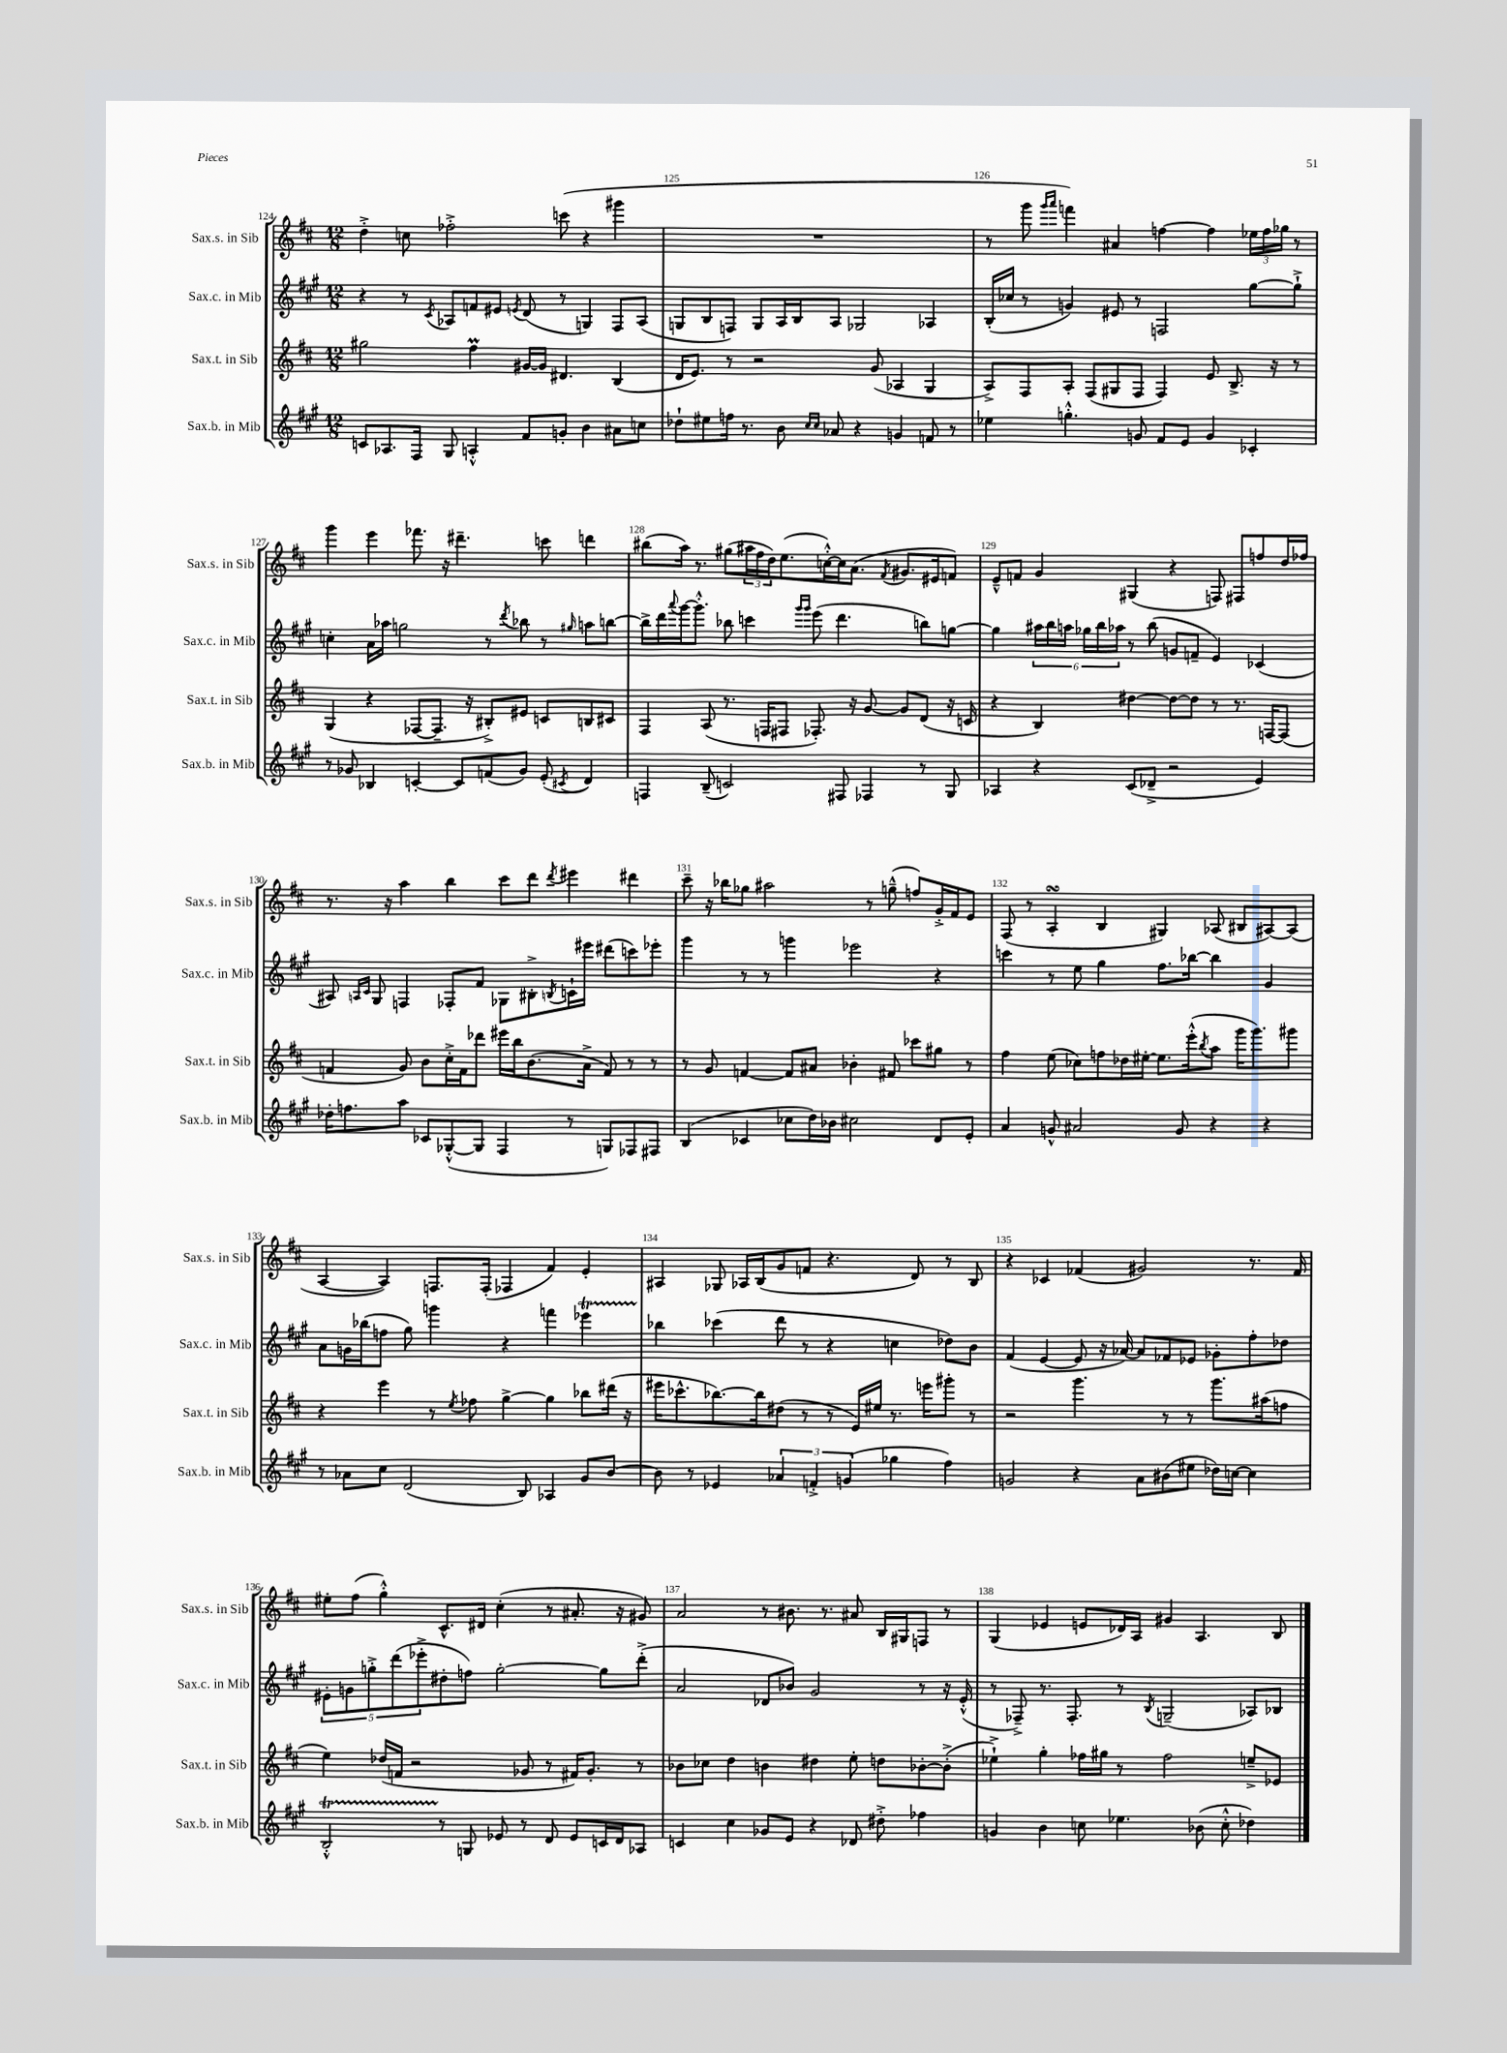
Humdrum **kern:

**kern	**kern	**kern	**kern
*part4	*part3	*part2	*part1
*staff4	*staff3	*staff2	*staff1
*I"Sax.b. in Mib	*I"Sax.t. in Sib	*I"Sax.c. in Mib	*I"Sax.s. in Sib
*I'Sax.b. in Mib	*I'Sax.t. in Sib	*I'Sax.c. in Mib	*I'Sax.s. in Sib
*clefG2	*clefG2	*clefG2	*clefG2
*k[f#c#g#]	*k[f#c#]	*k[f#c#g#]	*k[f#c#]
*M12/8	*M12/8	*M12/8	*M12/8
=124	=124	=124	=124
8cn/L	2gg#X\	4r	4dd'^\
8.A-X/	.	.	.
.	.	8r	8ccn\
16F#/Jk	.	.	.
.	.	8qc#/	.
8G#/	.	8A-X/L	2ff-X'^\
4An'^^/	4ff#m\	8fn/	.
.	.	8e#X/J	.
.	.	8qen/	.
8f#/L	[16g#X/LL	(8d/	.
.	16g#/JJ]	.	.
8gn'/J	4.d#X/	8r	(8cccn\
4b\	.	4Gn/)	4r
8a#X\L	(4B/	8F#/L	4ggg#X\
8ccn\J	.	(8A-/J	.
=125	=125	=125	=125
8dd-X`\L	16d/KL	8Gn/L	1.r
.	8.e/J)	.	.
8ee#X\	.	8B/	.
16ffn\Jk	8r	8Fn/J)	.
8.r	.	.	.
.	2r	8G/L	.
8b\	.	16A/L	.
.	.	16B/J	.
16qqcc#/LL	.	.	.
16qqcc#/JJ	.	.	.
8a-X/	.	8A/J	.
4r	.	2G-X/	.
.	(8g/	.	.
4gn/	4A-X/	.	.
8fn/	4G/	4A-X/	.
8r	.	.	.
=126	=126	=126	=126
4ee-X\	8A^/L)	(16B'/LL	8r
.	.	16cc-X/JJ	.
.	8F#/	8r	8ggg\
.	.	.	16qqggg/LL
.	.	.	16qqaaa/JJ
4.ggn'^^\	8A'/J	4gn/)	4fffn\)
.	(8F#/L	.	.
.	8G#X/	8e#X/	4a#X/
8gn/	8F#/J	8r	.
8f#/L	4F#/)	2Fn/	[4ffn\
8e/J	.	.	.
4g/	8e/	.	4ff\]
.	8.B^/	.	.
4c-X'/	.	[8gg#\L	24ee-X\LL
.	.	.	24ff\
.	16r	.	.
.	.	.	24gg-X\JJ
.	8r	8gg#`^\J]	8r
!!LO:LB:g=z
=127	=127	=127	=127
8r	(4G/	4ccn'\	4ggg\
8g-X/	.	.	.
4B-X/	4r	16a\LL	4eee\
.	.	16aa-X\JJ	.
.	.	2ggn\	.
[4cn'/	[8F-X/L	.	8.fff-X\
.	8.F-~/J]	.	.
.	.	.	16r
8c/L]	.	.	4.ddd#X~\
.	16r	.	.
(8fn/	8B#X'^/L)	8r	.
.	.	8qddd/	.
8g-/J)	8e#X/J	8bb-X\	.
(8e'/	8cn/L	8r	8cccn\
8qc#X/	.	16qqgg#X/	.
4d/)	8Bn/	8aan\L	4dddn\
.	8c#X/J	[8bbn\J	.
=128	=128	=128	=128
4Fn/	4F#/	16bb^\LL]	(8bb#X\L
.	.	16ddd\	.
.	.	8qqaaa/	.
.	.	[16ggg#\J	16aa\Jk)
.	.	8.ggg#'^^\J]	8.r
(8B~/	(8A/	.	.
2cn/)	8.r	8bb-X\	(8gg#X\L
.	.	4cccn\	24aa#X\L
.	.	.	24ff#\
.	16Fn/KL	.	.
.	.	.	24dd\J)
.	8F#X/J	.	(8.ee\
.	.	16qqggg#/LL	.
.	.	16qqggg#/JJ	.
.	8.F-X'/)	(8eee\	.
.	.	.	[16ccn'^^\L)
8F#X/	.	4.ddd\	16cc\J]
.	16r	.	(8.a\J
4F-X/	[8g/	.	.
.	.	.	8qf#/
.	8g/L]	.	8.g#X/L
8r	(8d/J	8bbn\L)	.
.	.	.	16e#X/k
8G#/	16r	[8ggn\J	8fn/J)
.	16cn/	.	.
=129	=129	=129	=129
4A-X/	4r	4gg\]	8e~^^/L
.	.	.	8fn/J
4r	4B/)	24aa#X\LL	4g/
.	.	24bb\	.
.	.	24aan\JJ	.
.	.	24gg-X\LL	.
.	.	24bb\	.
.	.	24aa-X\JJ	.
(8c#/L	[4dd#X\	8r	(4G#X/
8d-X~^/J	.	(8bb\	.
2r	8dd#\L_	8gn/L	4r
.	8dd#\J]	8fn~/J	.
.	8r	4e/)	8Fn/)
.	8.r	.	8F#X/L
4e/)	.	(4c-X/	8ffn/
.	[16Fn/KL	.	.
.	(8F/J]	.	16dd/L
.	.	.	16ff-X/JJ
!!LO:LB:g=z
=130	=130	=130	=130
16dd-X'\KL	4fn/	8A#X/)	8.r
8.ffn\	.	.	.
.	.	16qqAn/LL	.
.	.	16qqc#/JJ	.
.	.	8G#/	.
.	.	.	16r
8aa\J	8g/)	4Fn/	4aa\
8c-X/L	8b\L	.	.
([8G-X'^^/	16cc#'^\L	8F-X'/L	4bb\
.	16f\J	.	.
8G-/J]	8ddd-X\J	8f#/J	.
4F#/	16eee#X\LL	8G-X\L	8ccc#\L
.	16bb\J	.	.
.	(8.b\	8B#X'^\	8ddd\J
.	.	8qBn/	8qddd/
8r	.	16cn`\L	4eee#X\
.	16a^\Jk	16eee#X\JJ	.
8Gn/L)	8f/)	(8ddd#X\L	.
8F-X/	8r	8cccn\)	4ddd#X\
8F#X/J	8r	8eee-X'\J	.
=131	=131	=131	=131
(4B/	8r	4ggg#\	8ccc#~\
.	8g/	.	16r
.	.	.	16bb-X\KL
4c-X/	[4fn/	8r	8gg-X\J
.	.	8r	2aa#X\
8cc-X\L	8f/L]	4gggn\	.
16dd\L)	8a#X/J	.	.
16b-X\JJ	.	.	.
2cc#X\	4b-X'\	2eee-X\	.
.	.	.	8r
.	8f#X/	.	(8ggn~^^\
.	8ccc-X\L	.	8ffn/L)
8d/L	8gg#X\J	4r	16g'^/L
.	.	.	16f#/J
8e'/J	8r	.	8e/J
=132	=132	=132	=132
4a/	4ff#\	4cccn\	(8F#/
.	.	.	8r
8gn^^/	(8ee\	8r	4AsSSS'/
2a#X/	8cc-X\L)	8ee\	.
.	8ffn\	4gg#\	4B/
.	16dd-X\L	.	.
.	[16ee#X'\JJ	.	.
.	8.ee#\L]	8.ff#\L	4G#X/)
8g/	.	.	.
.	(16eee'^^\k	[16bb-X\Jk	.
.	8qbb/	.	.
4r	8aa\J	4bb-\]	(8A-X/
.	16ggg\KL	.	8B#X/L
.	8.ggg\)	.	.
4r	.	4g#/	[8A#X/)
.	8ggg#X\J	.	(8A#/J]
!!LO:LB:g=z
=133	=133	=133	=133
8r	4r	8a\L	[4A/
8a-X\L	.	16gn\L	.
.	.	(16bb-X\J	.
8cc#\J	4eee\	8ffn\J	4A/])
(2d/	.	8gg#\)	.
.	8r	4gggn\	8.Fn/L
.	8qee/	.	.
.	8ff-X\	.	.
.	.	.	(16F'/Jk
.	[4gg^\	4r	4F-X/
8B/)	.	.	.
4A-X/	4gg\]	4fffn\	4f#/)
8g#/L	8bb-X\L	4eee-XT\	4e'/
[8b/J	(16ddd#X\Jk	.	.
.	16r	.	.
=134	=134	=134	=134
8b\]	16eee#X\KL	4bb-X\	4A#X/
.	8.ccc-X^^\	.	.
8r	.	.	.
4e-X/	[8.bb-X\)	(4ccc-X\	8G-X/
.	.	.	16A-X/LL
.	16bb-\k]	.	(16B/J
6a-X/	(8dd#X\J	8ddd\	8g/
.	8r	8r	8fn/J
6fn'^/	.	.	.
.	8r	4r	4.r
(6gn/	.	.	.
.	16e/LL)	.	.
.	16ee#X/JJ	.	.
4gg-X\	8.r	4ccn\	.
.	.	.	8d/)
.	16eeen\KL	.	.
4ff#\)	8ggg#X'\J	8dd-X\L)	8r
.	8r	8b\J	8B/
=135	=135	=135	=135
2gn/	2r	(4f#/	4r
.	.	[4e/	4c-X/
4r	4.ggg\	8e/]	(4f-X/
.	.	16r	.
.	.	[16a-X/)	.
8a\L	.	8a-/L]	2g#X/)
(8b#X\	8r	8f-X/	.
8ee#X\J	8r	8e-X/J	.
16dd-X\LL)	8.ggg\L	8g-X'\L	.
[16ccn\JJ	.	.	.
4cc\]	.	8ff#'\	8.r
.	(16aa#X\k	.	.
.	8ffn\J	8dd-X\J	.
.	.	.	16f-/
!!LO:LB:g=z
=136	=136	=136	=136
2BT'^^/	4ee\)	10e#X'\L	8ee#X'\L
.	.	10gn\	.
.	.	.	(8ff#\J
.	.	10ggn'^\	.
.	(16dd-X/LL	.	4gg'^^\)
.	.	(10ddd\	.
.	16fn/JJ	.	.
.	2r	.	.
.	.	10eee-X'^\	.
8r	.	8dd#X'\	8.c#^^/L
8Gn/	.	8ffn\J)	.
.	.	.	16d#X/Jk
8e-X/	.	[2gg'\	(4cc#'\
8r	8g-X/	.	.
8d/	8r	.	8r
8e-/L	16f#X/KL)	.	8.a#X'/
.	8.g-'/J	.	.
16cn/L	.	8gg\L]	.
16d/J	.	.	16r
8A-X/J	8r	(8ddd'^\J	8g#X/)
=137	=137	=137	=137
4cn/	8b-X\L	2a/	2a/
.	8cc-X\J	.	.
4cc#\	4dd\	.	.
8g-X/L	4bn\	8d-X/L	8r
8e/J	.	8b-X/J)	8.b#X\
4r	4dd#X\	2g#/	.
.	.	.	8.r
8d-X/	8ee'\	.	8a#X/
8dd#X'^\	8ddn\L	.	16B/LL
.	.	.	16G#X/J
4ff-X\	[8b-X'\	8r	8Fn/J
.	(8b-'^\J]	16r	8r
.	.	(16e'^^/	.
=138	=138	=138	=138
4gn/	4ee-X`^\)	8r	(4G/
.	.	8F-X~^/)	.
4b\	4gg'\	8.r	4e-X/
.	.	8.F-'/	.
8ccn\	16ff-X\LL	.	8en/L
.	16gg#X\JJ	.	.
4.ee-X\	8r	8r	16d-X/L)
.	.	.	16A/JJ
.	.	8qB/	.
.	2ff-\	(2Gn~/	4g#X/
(8b-X\	.	.	4.A/
8cc'^^\	.	.	.
4dd-X\)	8een~^/L	8A-X/L)	.
.	8e-X/J	8B-X/J	8B/
==	==	==	==
*-	*-	*-	*-
